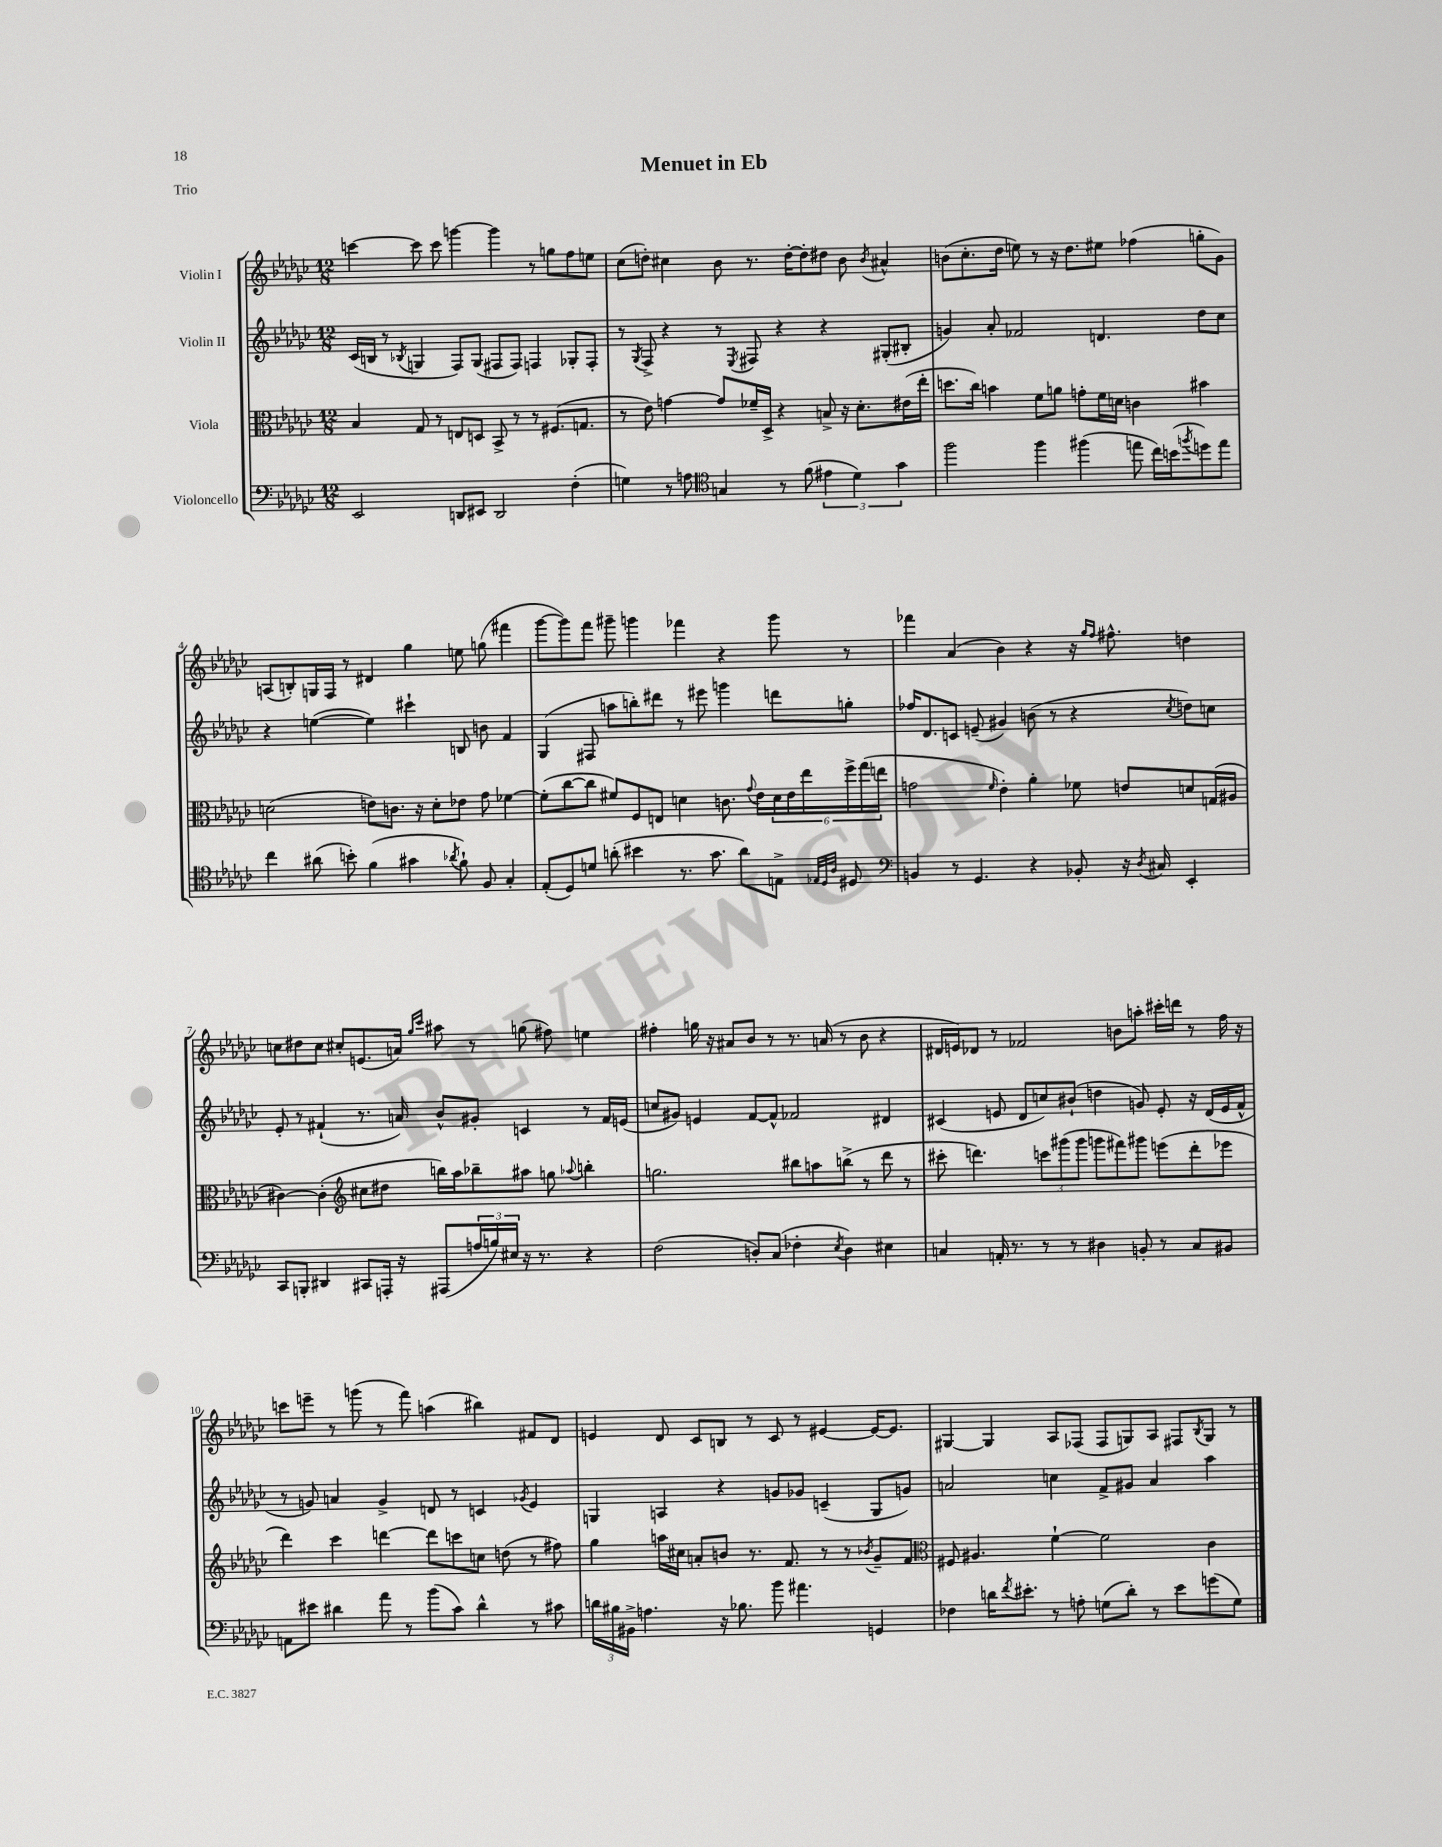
\header { title = "Menuet in Eb" piece = "Trio" }
<<
\new StaffGroup <<
\new Staff = "s0" \with { instrumentName = "Violin I" } {
    \clef treble \key ges \major \numericTimeSignature \time 12/8
    c'''4~ c'''8 c'''8 g'''4~ g'''4 r8 g''8 f''8 e''8 |
    ces''8( d''8-.) cis''4 bes'8 r8. d''16~-. d''8-. dis''8 bes'8 \acciaccatura { bes'8 } ais'4-^ |
    b'8( ces''8.-. des''16 e''8) r8 r16 des''8. eis''8 fes''4( g''8-. ges'8) |
    a8( b8-.) g16 f16 r8 dis'4 ges''4 e''8 g''8( fis'''4 |
    ges'''8~ ges'''8) f'''8 gis'''8-- g'''4 fes'''4 r4 g'''8 r8 |
    fes'''4 aes'4( bes'4) r4 r16 \grace { ges''16 f''16 } fis''8.-^ d''4 |
    c''8 dis''8 c''8 cis''8-. e'8.( a'16) \grace { ges''16 ces'''16 } ais''8 r8 g''8( fis''8) e''4 |
    fis''4-. g''16 r16 ais'8 bes'8 r8 r8. a'16( r8 bes'8 r4 |
    dis'16 e'16) des'8 r8 fes'2 b'8 a''8-. cis'''16-. d'''16 r8 f''16 r16 |
    c'''8 e'''8-- r8 g'''8( r8 f'''8) a''4( bis''4) fis'8 des'8 |
    e'4 des'8 ces'8 b8 r8 ces'8 r8 eis'4~ eis'16~ eis'8. |
    gis4~ gis4 aes8 fes8( fes8 g8) aes8 fis8 \acciaccatura { bes8 } g8 r8 \bar "|." |
}
\new Staff = "s1" \with { instrumentName = "Violin II" } {
    \clef treble \key ges \major \numericTimeSignature \time 12/8
    ces'16( b16 r8 \acciaccatura { bes8 } g4 f8) g8( fis8 fis8) f4 ges8-. f8-. |
    r8 \acciaccatura { ges8 } f8-> r4 r8 \acciaccatura { ees8 } fis8 r4 r4 gis8-.( bis8-. |
    g'4) aes'8-. fes'2 d'4. des''8 ces''8 |
    r4 e''4~( e''4) cis'''4-! b8 b'8 f'4 |
    ges4( fis8 a''8 b''8-.) dis'''8 r8 eis'''8 g'''4 d'''8 g''8-. |
    fes''16 des'8. c'8 e'8--( gis'4) b'8( r8 r4 \acciaccatura { ces''8 } d''8) c''8 |
    ees'8-. r8 fis'4-!( r8. a'16) bes'8-^ gis'8-. c'4 r8 fis'16 e'16( |
    c''8 gis'8) e'4 f'8~ f'8-^ fes'2 dis'4 |
    cis'4( e'8 des'8 c''8) bis'8-!( d''4 g'8) e'8-. r16 des'16( e'16 f'16-^ |
    r8 g'8) a'4 g'4-> d'8 r8 c'4 \acciaccatura { ges'8 } ees'4 |
    g4 a4 r4 g'8 ges'8 c'4--( g8 g'8) |
    a'2 c''4 f'8-> gis'8 a'4 aes''4 \bar "|." |
}
\new Staff = "s2" \with { instrumentName = "Viola" } {
    \clef alto \key ges \major \numericTimeSignature \time 12/8
    bes4 ges8 r8 e8 d8 bes,8-> r8 r8 fis8.( g8. |
    r8 ees'8) g'4~ g'8 fes'16-- des16-> r4 b8-> r16 des'8.-. eis'16( ees''16-. |
    d''8. ces''16) b'4 f'8 a'8 g'8-. f'16 d'16 c'4 bis'4 |
    d'2( e'8) c'8. r16 d'8-. ees'8 ges'8 fes'4~ |
    fes'8-.( ces''8~ ces''8 fis'8) f8 e8 d'4 c'8. \appoggiatura { ges'8 } ees'16 \tuplet 6/4 { d'16 ees'16 ees''16 f''16-> ges''16( e''16 } |
    g'2 \grace { f'16 } ees'4-.) aes'4-. fes'8 e'8 d'8 g16( ais16 |
    cis'4~) cis'4-.( \clef treble cis''8 dis''8 b''16) aes''16 bes''8-- ais''8 g''8 \appoggiatura { aes''8 } b''4-. |
    g''2. bis''8 a''8 b''8->( r8 des'''8 r8 |
    cis'''8-. d'''4.) \tuplet 3/2 { c'''8 gis'''8( gis'''8 } g'''8 fis'''8) gis'''8 e'''8( d'''8-. ees'''8 |
    des'''4) ces'''4 d'''4~ d'''8 c'''8 c''8 d''8( r8 fis''8) |
    ges''4 a''16 cis''16 a'8-. b'8 r8. f'8. r8 r8 \acciaccatura { bes'8 } ges'8-- f'8 |
    \clef alto fis8 ais4. f'4~-! f'2 ces'4 \bar "|." |
}
\new Staff = "s3" \with { instrumentName = "Violoncello" } {
    \clef bass \key ges \major \numericTimeSignature \time 12/8
    ees,2 d,8 eis,8 d,2 f4-.( |
    g4) r8 a8 \clef tenor g4 r8 f'8( \tuplet 3/2 { eis'4 des'4) ges'4 } |
    f''2 f''4 fis''4( e''8 ces''16) b'16( \acciaccatura { f''8 } d''8) e''8 |
    ces''4 ais'8( b'8-.) f'4( gis'4 \acciaccatura { aes'8 } f'8-!) f8 ges4-. |
    ees8-.( des8) d'8 a'8-.( bis'4 r8. ges'8. a'8) e8-> \grace { ees32 des32 aes32 } dis8 |
    \clef bass b,4 r8 ges,4. r4 bes,8-. r16 \acciaccatura { des8 } cis16 ees,4-. |
    ces,8 b,,8-. dis,4 cis,8 a,,16-. r16 ais,,8( \tuplet 3/2 { a16 b16) eis16 } r16 r8. r4 |
    f2( d8-.) ces8( fes4-. \acciaccatura { ees8 } d4) eis4 |
    c4 a,16-. r8. r8 r8 dis4 b,8-. r8 c8 bis,8 |
    a,8 eis'8 dis'4 aes'8 r8 bes'8( ces'8) dis'4-^ r8 cis'8 |
    \tuplet 3/2 { d'16 bis16 bis,16-> } a4. r16 bes8. bes'8 ais'4. g,4 |
    fes4 d'16 \acciaccatura { f'8 } eis'8.-. r8 a8-. g8( d'8-.) r8 eis'8 g'8( g8) \bar "|." |
}
>>
>>
